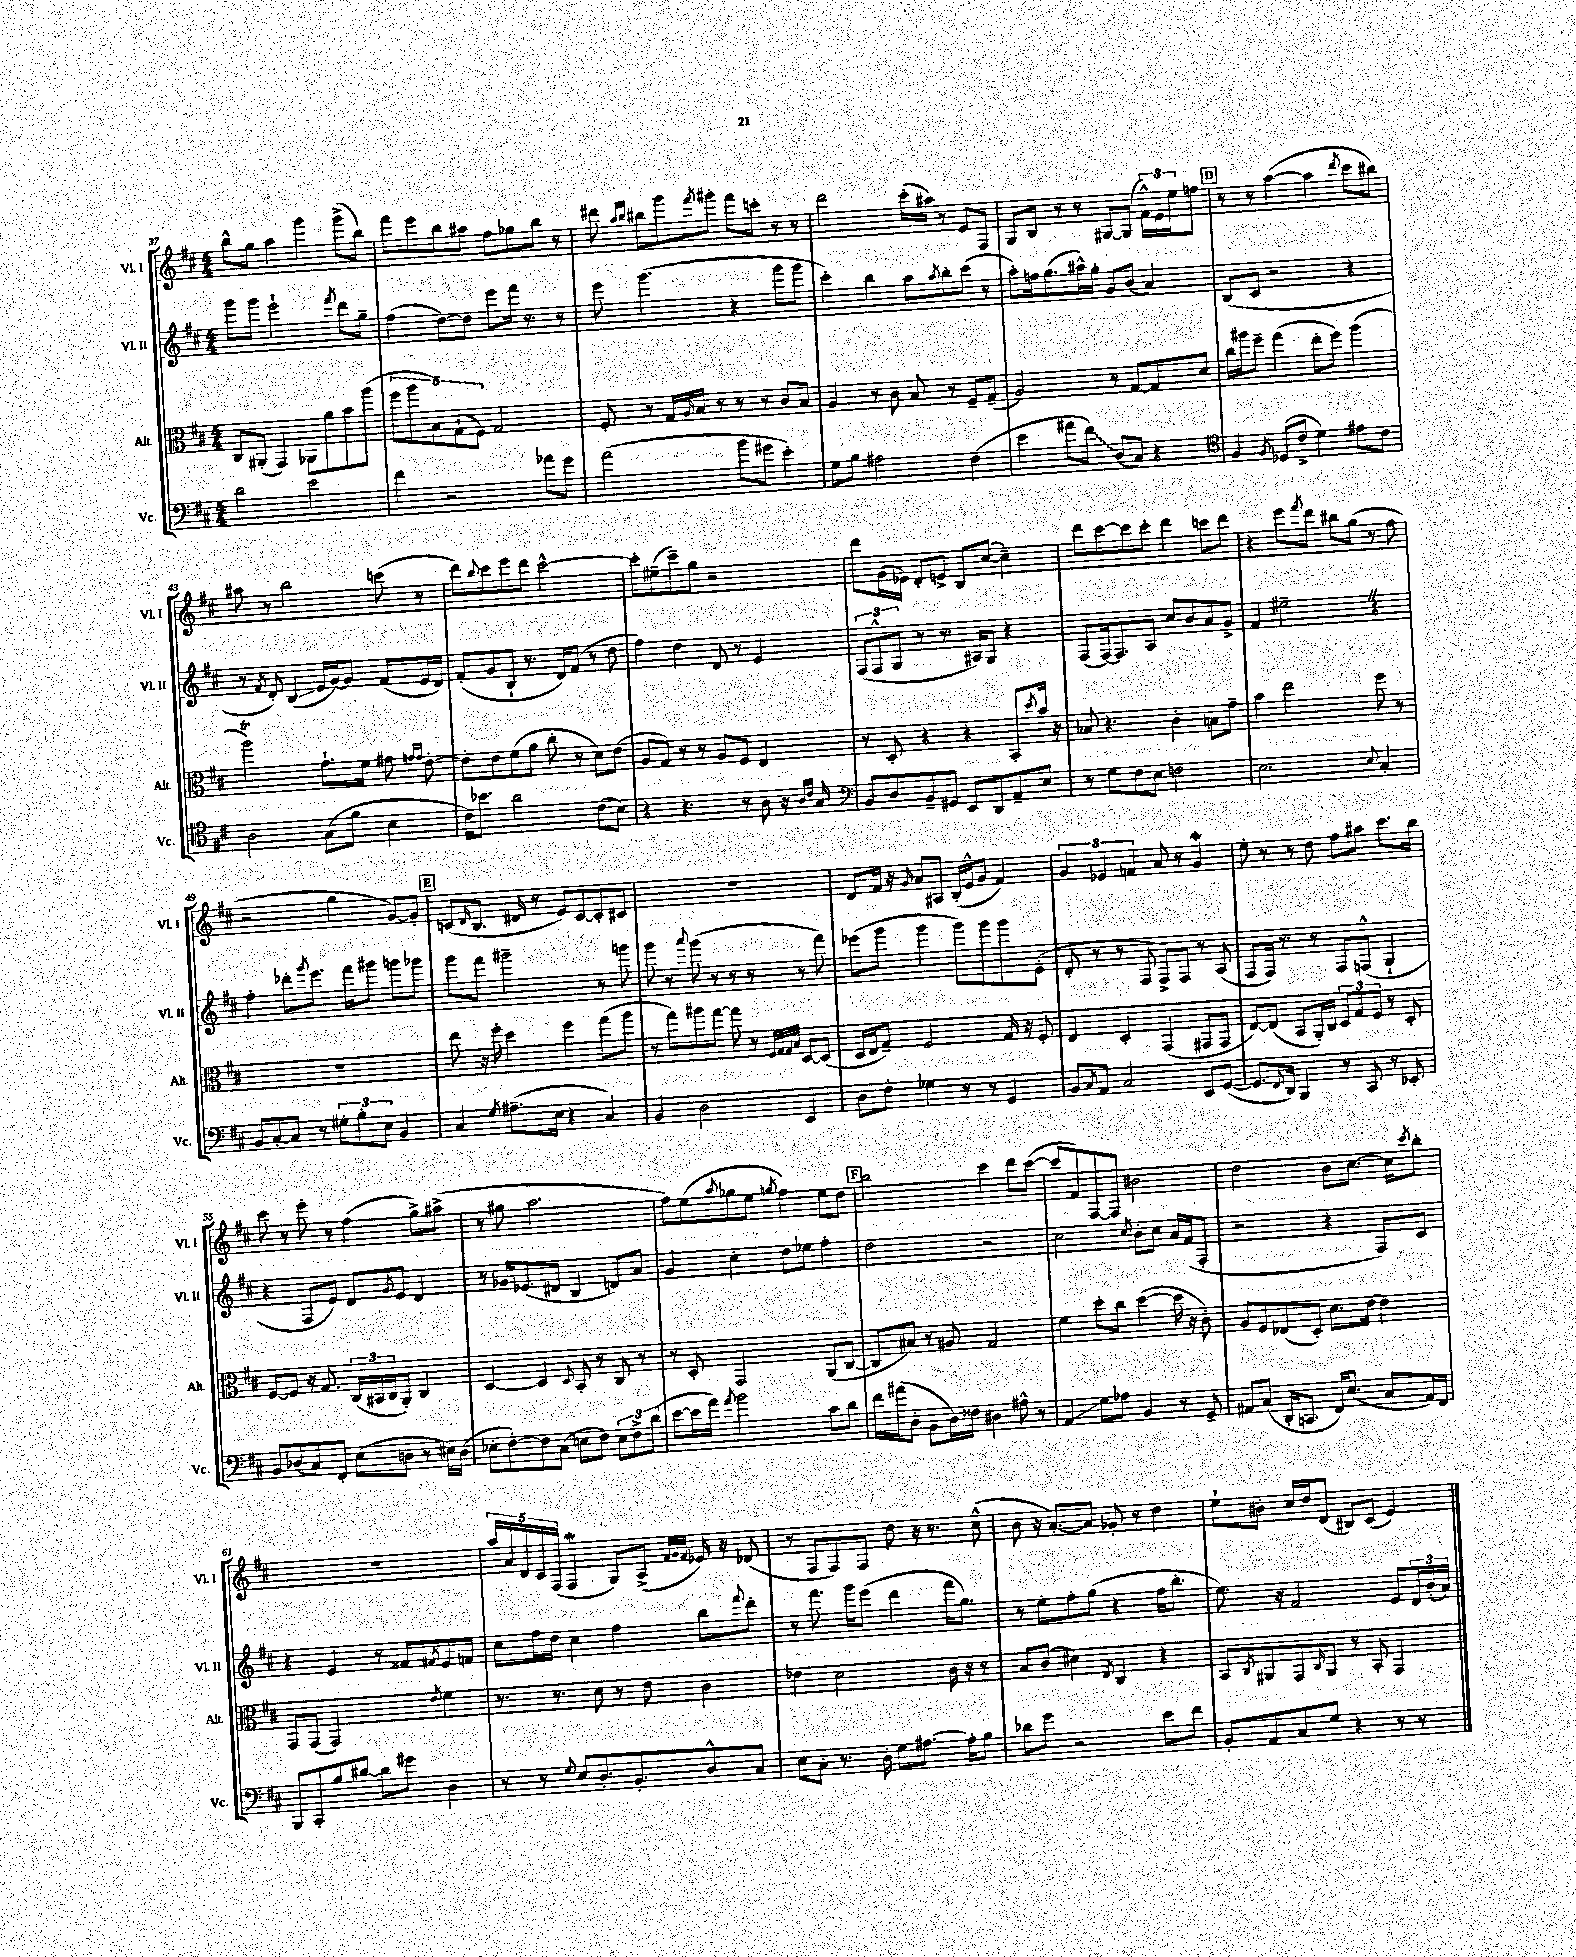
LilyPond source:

<<
\new StaffGroup <<
\new Staff = "s0" \with { instrumentName = "Vl. I" shortInstrumentName = "Vl. I" } {
    \clef treble \key d \major \numericTimeSignature \time 4/4
    b''8-^ g''8 a''4 g'''4 g'''8->( b''8) |
    fis'''8 e'''8 b''8 ais''8 fis''8 ges''8 b''8 r8 |
    dis'''8 \grace { a''16 b''16 } bis''8 g'''8 \acciaccatura { fis'''8 } gis'''8-. fis'''8 c'''8-. r8 r8 |
    d'''2 cis'''16-.( ais''16) r8 e'8 fis8 |
    g8 b8 r8 r8 gis8~ gis8( \tuplet 3/2 { fis'16-^) e'16 e''16 } f''8 |
    \mark \markup { \box "D" } r8 r8 a''4~( a''4 \acciaccatura { d'''8 } cis'''8 bis''8) |
    ais''8 r8 b''2 c'''8( r8 |
    d'''8) \appoggiatura { b''8 } cis'''8 e'''8 d'''8 cis'''2~-^ |
    cis'''8-. eis''8--( cis'''8--) g''8 r2 |
    d'''8 g'16( ees'16) d'8-. e'8-> b8 cis''8~( cis''4--) |
    d'''8 cis'''8~ cis'''8 cis'''8-. d'''4 c'''8 d'''8 |
    r4 e'''8 \acciaccatura { fis'''8 } d'''8 bis''8 g''8( r8 fis''8 |
    r2 g''4 g'8~) g'8-. |
    \mark \markup { \box "E" } c'8( \grace { d'16 } b8. dis'16 r8 e'8) c'8~ c'8-. cis'8 |
    R1 |
    d'8 fis'16 r16 \grace { g'16 } a'8 ais8 b16-.( e'16-^ g'8 fis'4) |
    \tuplet 3/2 { g'4 ees'4 f'4 } a'8 r8 g'4\mordent |
    e''8-. r8 r8 d''8 fis''8 ais''8 cis'''8. b''16 |
    cis'''8 r8 e'''8-. r8 fis''4( g''8->) ais''8->( |
    r8 gis''8 a''2. |
    fis''8) e''8( \acciaccatura { a''8 } ges''8 e''8 \acciaccatura { g''8 } fis''4) e''8 d''8 |
    \mark \markup { \box "F" } b''2 cis'''4 d'''8 cis'''8~( |
    cis'''8 fis'8) fis8~ fis8 bis'2 |
    d''2 b'8 cis''8.~ cis''16 \acciaccatura { cis'''8 } b''8-. |
    R1 |
    \tuplet 5/4 { a''16 a'16 d'16 cis'16 fis16( } fis4\mordent g8) a8->( \grace { fis'32 g'32 fis'32 } ees'16) r16 des'8( |
    r8 fis8 fis8) fis8 d''8 r16 r8. cis''8-^( |
    b'8 r16 a'8.~-.) a'8 ges'8-. r8 d''4 |
    e''8-! bis'8-. cis''16 d''16 d'8( bis8) cis'8( e'4) \bar "|." |
}
\new Staff = "s1" \with { instrumentName = "Vl. II" shortInstrumentName = "Vl. II" } {
    \clef treble \key d \major \numericTimeSignature \time 4/4
    g'''8 g'''8 e'''2-! \acciaccatura { fis'''8 } d'''8 g''8-- |
    fis''4( d''8~) d''8 e'''8 fis'''16 r8. r8 |
    e'''8 g'''4.( r4 g'''8 g'''8 |
    cis'''4-.) b''4 a''8 \acciaccatura { a''8 } b''8-. cis'''8( r8 |
    a''8-.) f''16 g''8.( ais''16-^) g''16-. g'8 b'8( a'4) |
    \mark \markup { \box "D" } b8( cis'8 r2 r4 |
    r8 \acciaccatura { fis'8 } d'8-.) b4\glissando( e'16 g'16~) g'8 fis'8( e'16 d'16) |
    fis'8-.( g'8 b8-! r8. d'16) fis'8( r8 d''8 |
    fis''4) d''4 d'8 r8 e'4 |
    \tuplet 3/2 { fis8( fis8-^ g8 } r8 r8. ais16) g8 r4 |
    fis8( fis16~) fis8. a8 cis''8 b'8 a'8 g'8-> |
    fis'4 eis''2-- \once \override BreathingSign.text = \markup { \musicglyph "scripts.caesura.straight" } \breathe r4 |
    fis''4-. des'''8-. \acciaccatura { g'''8 } e'''8. fis'''16 gis'''8 g'''8 ges'''8 |
    \mark \markup { \box "E" } g'''8 fis'''8 gis'''2-- r8 g'''8 |
    g'''8 r8 \appoggiatura { a'''8 } g'''8( r8 r8 r8 r8 fis'''8) |
    ees'''8( g'''8 g'''4 g'''8) g'''8 g'''8 e'8-.( |
    d'8-. r8 r8 fis8 fis8->) fis8 r8 a8( |
    fis8 fis16) r8. r8 fis8 f8-^( g4-! |
    r4 fis8 e'8) d'8 \acciaccatura { g'8 } e'8 d'4 |
    r8 ges'16 ees'8.( dis'8 b4 d'8) a'8 |
    g'4 cis''4-. d''8 ees''8 fis''4-. |
    \mark \markup { \box "F" } d''2 r2 |
    cis''2 \acciaccatura { cis''8 } b'8-. cis''8 a'16 fis'16( fis8-. |
    r2 r4 fis8) cis'8 |
    r4 e'4 r8 fisis'8 \acciaccatura { fis'8 } e'8 f'8 |
    cis''8 fis''16 d''16 cis''4 fis''4 b''8 \appoggiatura { fis'''8 } d'''8-. |
    r8 fis'''8. g'''16 e'''8( d'''4 fis'''16 g''8.) |
    r8 e''8-. fis''8-. g''8( r4 fis''16 b''8.-. |
    e''8.) r16 fis'2 e'8 \tuplet 3/2 { d'16 b'16-.( a'16) } \bar "|." |
}
\new Staff = "s2" \with { instrumentName = "Alt." shortInstrumentName = "Alt." } {
    \clef alto \key d \major \numericTimeSignature \time 4/4
    cis8 ais,8-.( g,4) aes,8 a'8 b'8 a''8( |
    \tuplet 5/4 { fis''8 a''8 b8) g8-!( fis8) } g2 |
    fis8-. r8 g16 \grace { a16 } b16 r8 r8 r8 cis'8 b8 |
    a4 r8 cis'8 b8 r8 fis8-- g8--( |
    a2) r8 g8~ g8 d'8 |
    \mark \markup { \box "D" } cis''16 ais''16 fis''8-- g''4( e''8-. fis''8) ais''4( |
    a''2\trill) g'8.-! fis'16 gis'8 \grace { g'16 g'16 } e'8~-. |
    e'8-. e'8 fis'8( a'8 cis''8-. r8 d'8) e'8( |
    a8 g8) r8 r8 a8 fis8 e4 |
    r8 d8-. r4 r4 b,8-. \acciaccatura { d''8 } b'16 r16 |
    bes8 r4. cis'4-. b8 g'8-- |
    b'4 e''2 fis''8 r8 |
    R1 |
    \mark \markup { \box "E" } e''8 r16 fis''16-. d''4 fis''4 g''8( a''8 |
    r8 g''8) ais''8 g''8~ g''8 r8 \grace { fis32 g32 g32 b32 } d8~ d8( |
    d16 e16 g8--) fis2 g16 r16 fis8-. |
    e4 d4-. g,4( gis,8 gis,8 |
    e8~) e8( b,8 a,16-.) cis16 \tuplet 3/2 { d8 g8 fis8 } r8 d8-. |
    fis8~ fis8 r16 g8. \tuplet 3/2 { cis16( bis,16 cis16 } a,8-.) cis4 |
    d4~ d4 \appoggiatura { d8 } b,8-. r8 cis8 r8 |
    r8 d8-. g,2 a,8( cis8~ |
    \mark \markup { \box "F" } cis8 bis8) r8 ais8 g2 |
    fis'4 d''8-. cis''8 d''4~( d''16 r16 cis'8-.) |
    a8 fis8 ees8( d8-.) d'8. e'16~ e'4 |
    g,8 g,8( g,2) \acciaccatura { e'8 } fis'4 |
    r8. r8. d'8 r8 e'8 cis'4 |
    ees'4 d'2 cis'16 r16 r8 |
    b8 cis'8( dis'4) \acciaccatura { e8 } cis4 r4 |
    b,8 \acciaccatura { cis8 } ais,8 g,8 \grace { cis16 } ais,8 r8 b,8-. g,4 \bar "|." |
}
\new Staff = "s3" \with { instrumentName = "Vc." shortInstrumentName = "Vc." } {
    \clef bass \key d \major \numericTimeSignature \time 4/4
    d'2 e'2 |
    fis'4 r2 aes'8 g'8 |
    a'2( b'8 gis'8 e'4-.) |
    g8 b8 ais2 fis4( |
    e'4 ais'8 \once \override Glissando.style = #'zigzag fis'8\glissando) d8( cis8) r4 |
    \mark \markup { \box "D" } \clef tenor fis4 \acciaccatura { fis8 } des8( cis'8-> d'4) eis'8 cis'8 |
    a2 g8( fis'8 b4 |
    cis'16) bes'8. a'2 cis'8( b8) |
    r4 r4. r8 a8 r16 \grace { a16 cis'16 } g16 |
    \clef bass b,8 d8 b,8-- gis,8 e,8 d,8 a,8-- e8 |
    r8 g8 fis8 e8 f2 |
    e2. \appoggiatura { e8 } cis4-. |
    b,8 cis8~-. cis8 r8 \tuplet 3/2 { gis8-. b8-. e8 } b,4 |
    \mark \markup { \box "E" } cis4 \acciaccatura { g8 } ais8.--( e16 r4 cis4) |
    b,4 d2 e,4 |
    d8 fis8-. ges4 r8 r8 g,4 |
    b,8 \acciaccatura { cis8 } a,8 cis2 e,8 g,8~( |
    g,8. \appoggiatura { fis,8 } d,16) b,,4 r8 cis,8 r8 ees,8-. |
    b,8 des8( cis8) fis,8-. e8( d8 r8 eis16) d16( |
    ees8-. fis8~-.) fis8 cis8( e8 fis8) \tuplet 3/2 { e8 fis8-> d'8( } |
    e'8~ e'16 a'16) \acciaccatura { a'8 } b'2 cis'8 d'8 |
    \mark \markup { \box "F" } fis'16 ais'16( d8-. b,8 d16) fisis16 dis4 ais8-^ r8 |
    a,4\glissando g8 aes8 b,4 r8 g,8-- |
    ais,8 cis8( d,16-. c,8. fis,16) e8.( cis8 ais,16) fis,16 |
    b,,8 cis,8-. b8 dis'8~ dis'8 gis'8 d4 |
    r8 r8 \appoggiatura { g8 } e8 d8.-. b,8.-. d8-^ cis8 |
    e8 cis8-. r8. d16-. g8 ais8.~ ais16-. b8 |
    des'8 g'8 r2 e'8 fis'8 |
    b,8-. a,8 cis8 g8 r4 r8 r8 \bar "|." |
}
>>
>>
\layout { \context { \Score currentBarNumber = #37 } }
